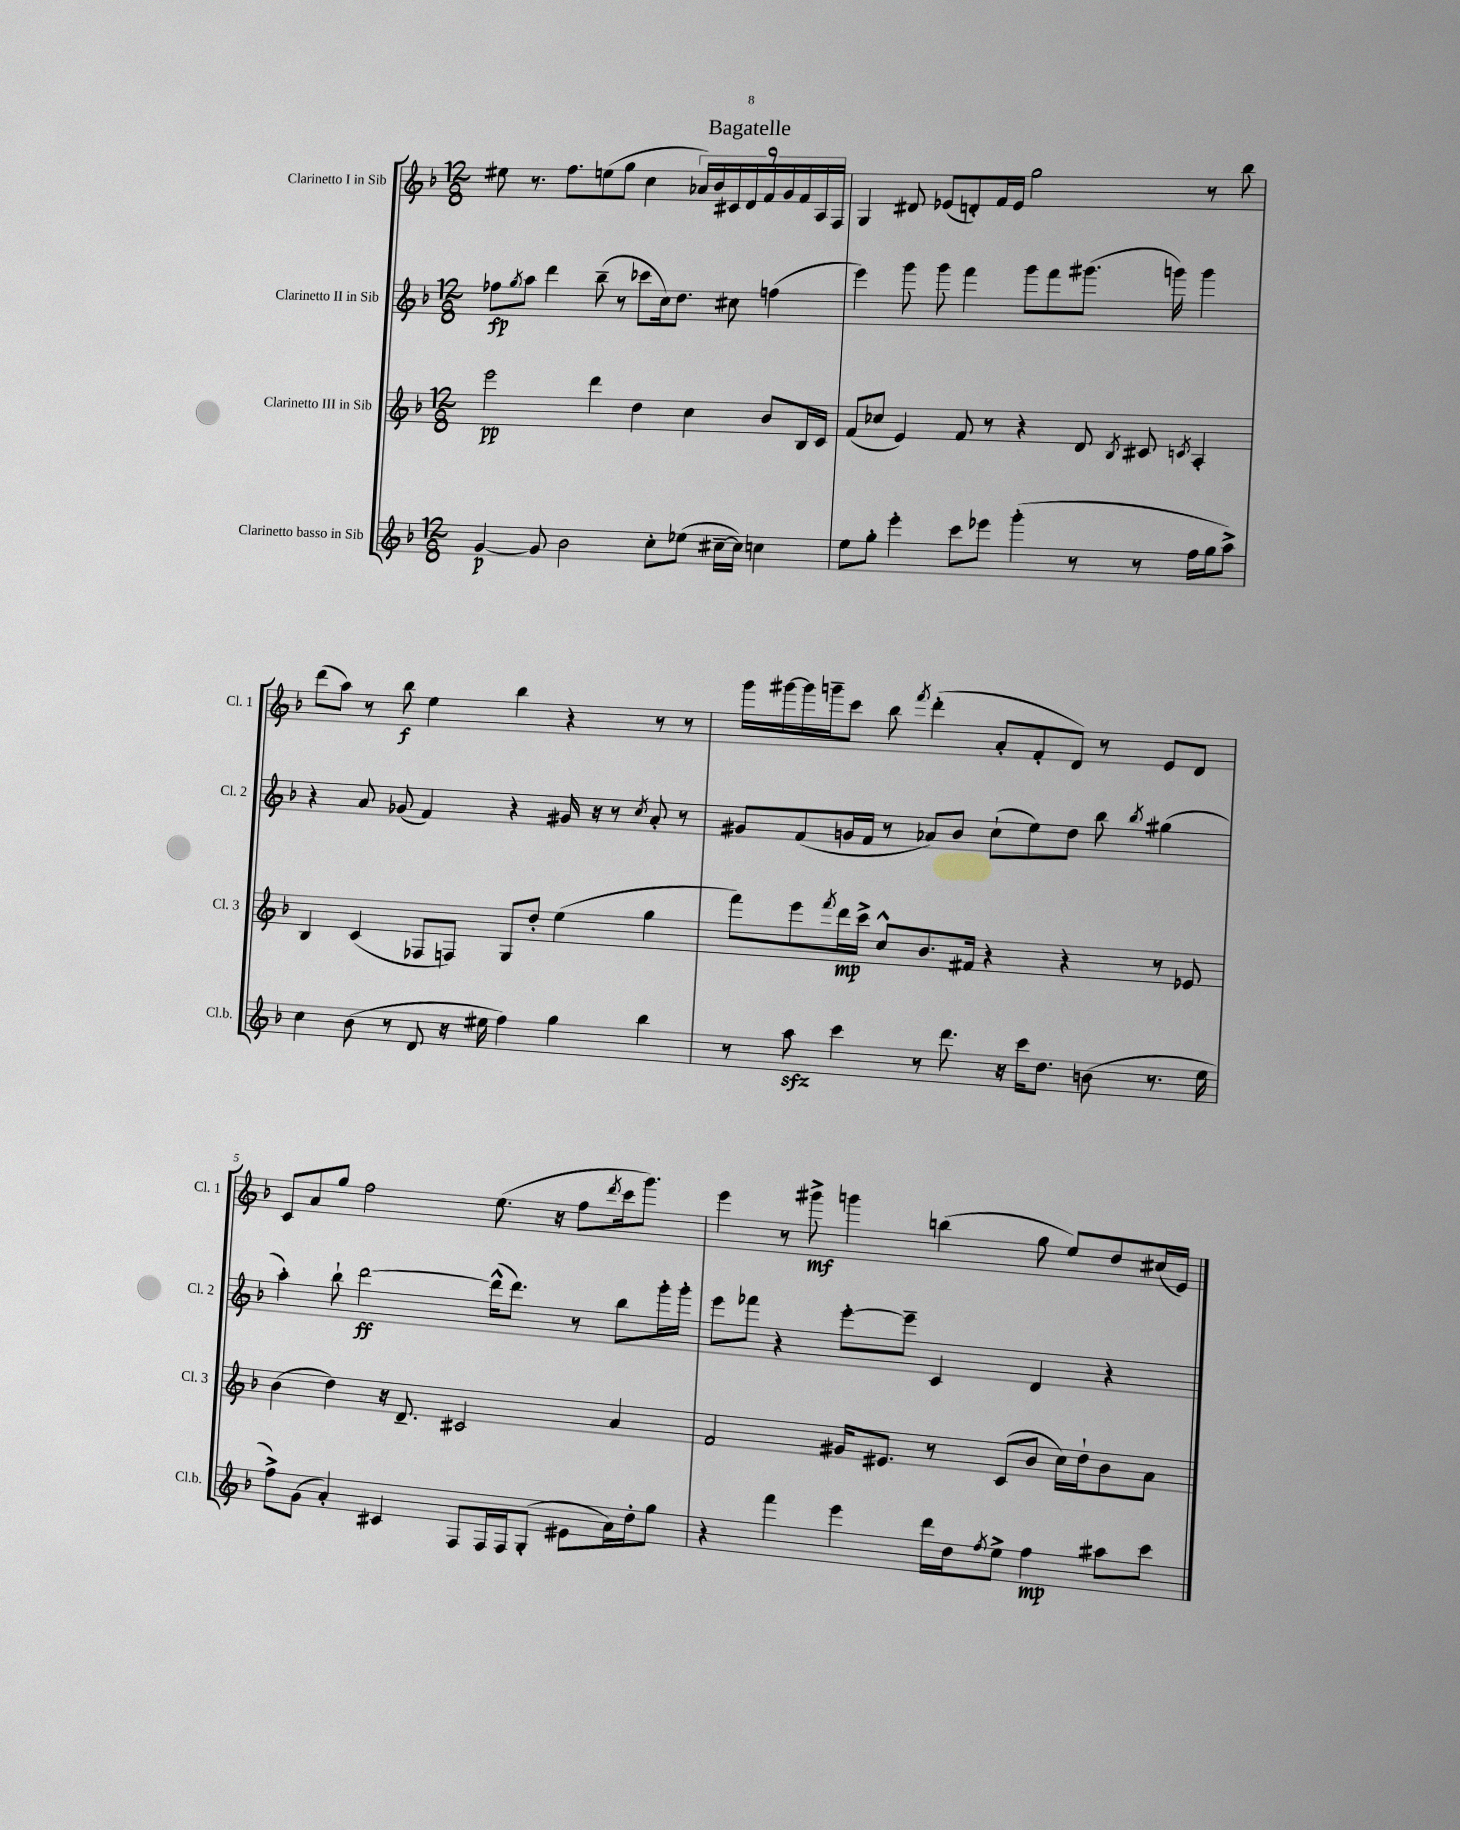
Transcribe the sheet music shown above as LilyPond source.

\header { title = "Bagatelle" }
<<
\new StaffGroup <<
\new Staff = "s0" \with { instrumentName = "Clarinetto I in Sib" shortInstrumentName = "Cl. 1" } {
    \clef treble \key f \major \numericTimeSignature \time 12/8
    eis''8 r8. f''8. e''8( g''8 c''4 \tuplet 9/8 { aes'16) bes'16 cis'16 d'16 f'16 g'16 f'16 a16 f16 } |
    g4 dis'8 ees'8( d'8-.) f'16 ees'16 g''2 r8 bes''8 |
    d'''8( a''8) r8 bes''8\f e''4 bes''4 r4 r8 r8 |
    g'''16 gis'''16~ gis'''16 g'''16-- c'''8 bes''8 \acciaccatura { f'''8 } d'''4-.( a'8-. f'8-. d'8) r8 e'8 d'8 |
    c'8 a'8 g''8 f''2 e''8.( r16 f''8 \acciaccatura { d'''8 } c'''16 g'''8.) |
    e'''4 r8 gis'''8->\mf g'''4 b''4( g''8 e''8) d''8 cis''16( e'16) \bar "|." |
}
\new Staff = "s1" \with { instrumentName = "Clarinetto II in Sib" shortInstrumentName = "Cl. 2" } {
    \clef treble \key f \major \numericTimeSignature \time 12/8
    fes''8\fp \acciaccatura { g''8 } a''8 d'''4 bes''8--( r8 ces'''8 c''16) d''8. cis''8 f''4( |
    e'''4) g'''8 g'''8 f'''4 g'''8 f'''8 gis'''8.( g'''16) g'''4 |
    r4 a'8 ges'8( f'4) r4 gis'16 r16 r8 \acciaccatura { c''8 } a'8-. r8 |
    gis'8 f'8( g'16 f'16 r8 aes'8) bes'8 c''8-!( e''8) d''8 bes''8 \acciaccatura { bes''8 } gis''4( |
    a''4-.) bes''8-! d'''2~\ff d'''16-^( d'''8.) r8 bes''8 g'''16-. g'''16-. |
    e'''8 fes'''8 r4 e'''8~-. e'''8-- c'4 d'4 r4 \bar "|." |
}
\new Staff = "s2" \with { instrumentName = "Clarinetto III in Sib" shortInstrumentName = "Cl. 3" } {
    \clef treble \key f \major \numericTimeSignature \time 12/8
    e'''2\pp d'''4 d''4 c''4 bes'8 bes16 c'16 |
    f'8( ces''8 e'4) f'8 r8 r4 d'8 \acciaccatura { bes8 } cis'8 \acciaccatura { c'8 } a4-. |
    bes4 c'4( fes8 f8) g8 d''8-. e''4( g''4 |
    f'''8) e'''8 \acciaccatura { f'''8 } d'''16\mp c'''16-> c''8-^ bes'8. fis'16 r4 r4 r8 ees'8 |
    bes'4( d''4) r16 d'8.-- cis'2 a'4 |
    f'2 gis'16 eis'8. r8 c'8( bes'8 c''16) d''16-! bes'8 a'8 \bar "|." |
}
\new Staff = "s3" \with { instrumentName = "Clarinetto basso in Sib" shortInstrumentName = "Cl.b." } {
    \clef treble \key f \major \numericTimeSignature \time 12/8
    g'4~\p g'8 bes'2 c''8-. ees''8( cis''16~-- cis''16) c''4 |
    e''8 g''8-. e'''4-. c'''8 ees'''8 g'''4-.( r8 r8 f''16 g''16 a''8->) |
    c''4 bes'8( r8 d'8 r16 eis''16 f''4) g''4 bes''4 |
    r8 a''8\sfz c'''4 r8 d'''8. r16 c'''16 d''8. b'8( r8. e''16 |
    f''8->) g'8( a'4-.) cis'4 f8 f16 f16 g8-.( eis'8 a'16) d''16-. g''8 |
    r4 f'''4 e'''4 d'''16 d''16 \acciaccatura { f''8 } e''8-> f''4\mp ais''8 c'''8 \bar "|." |
}
>>
>>
\layout { \context { \Score \override BarNumber.break-visibility = ##(#f #t #t) barNumberVisibility = #(every-nth-bar-number-visible 5) } }
